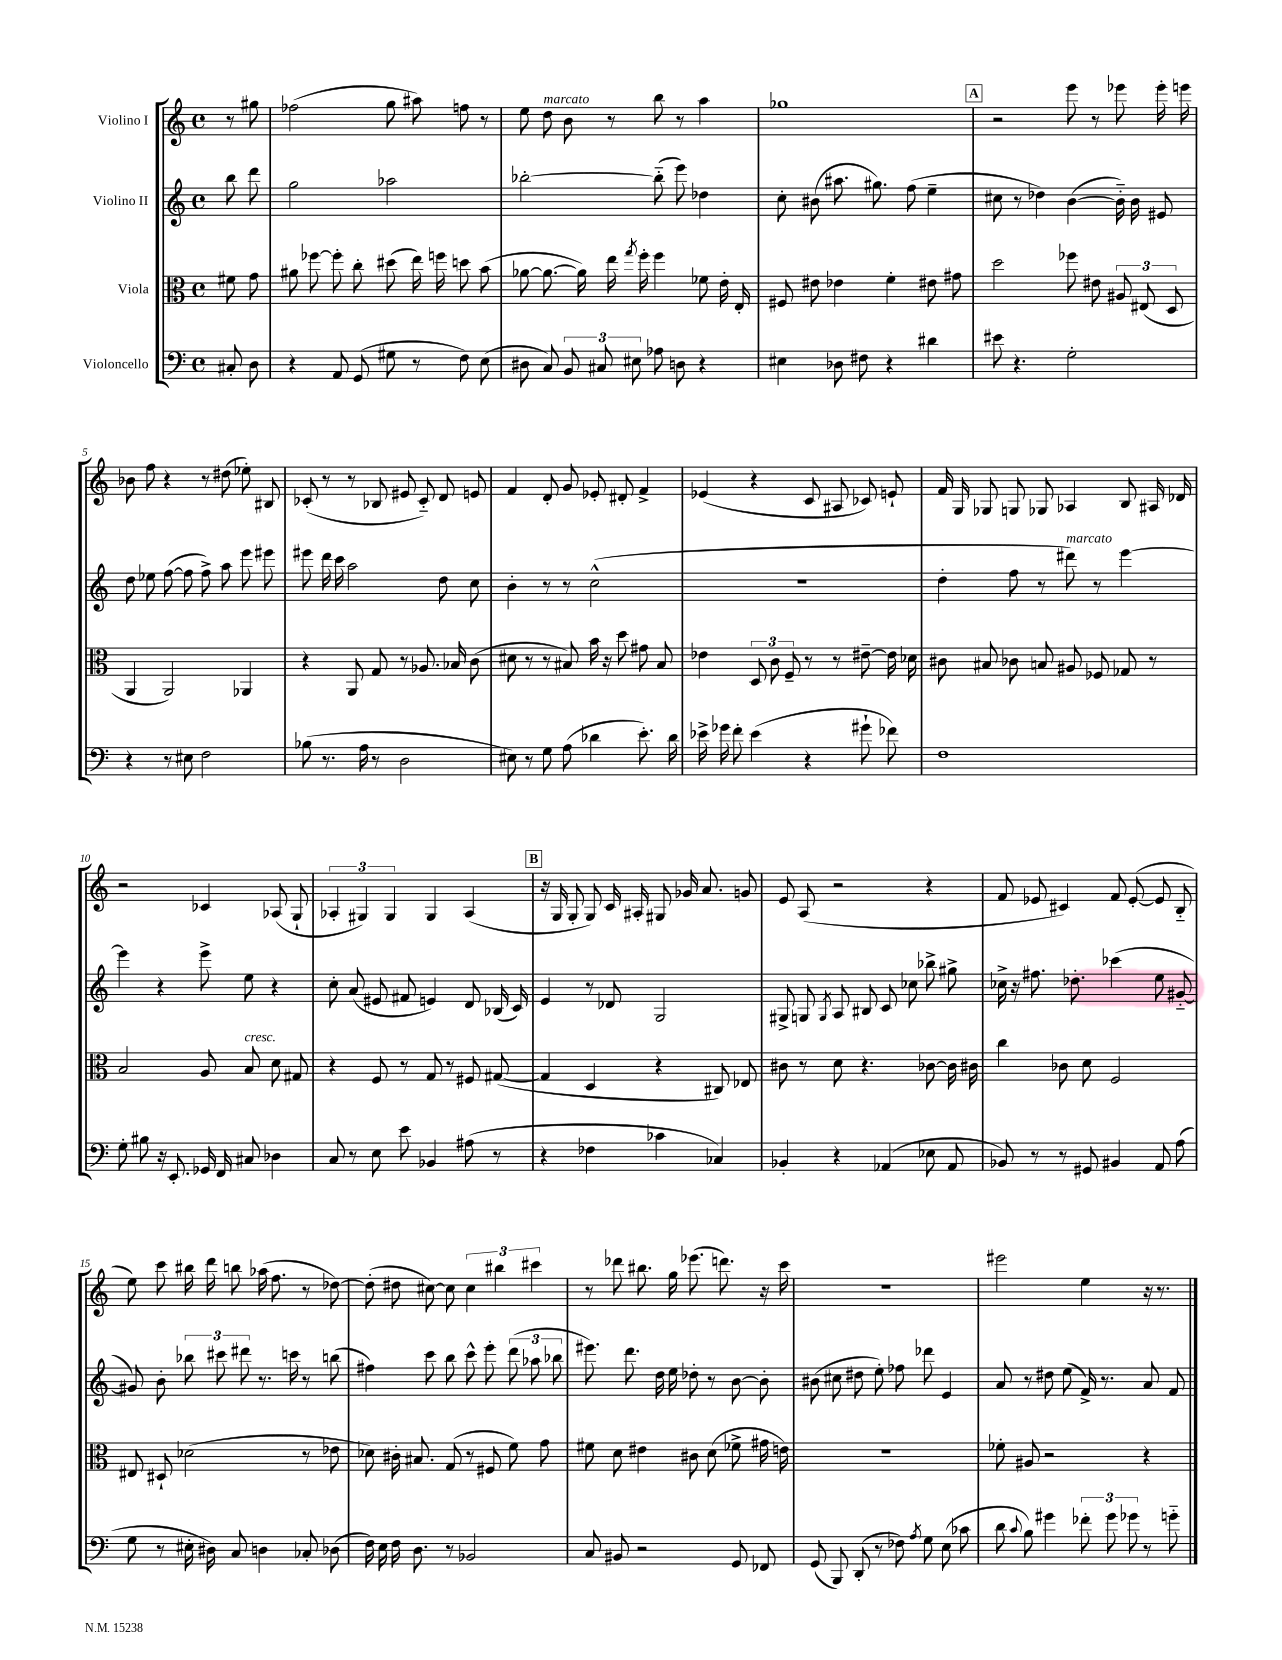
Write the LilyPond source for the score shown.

<<
\new StaffGroup <<
\new Staff = "s0" \with { instrumentName = "Violino I" } {
    \clef treble \key c \major \defaultTimeSignature \time 4/4 \partial 4
    \autoBeamOff r8 gis''8 |
    fes''2( g''8 ais''8) f''8 r8 |
    e''8 d''8^\markup { \italic "marcato" } b'8 r8 b''8 r8 a''4 |
    ges''1 |
    \mark \markup { \box "A" } r2 e'''8 r8 ees'''8 ees'''16-. e'''16 |
    bes'8 f''8 r4 r8 dis''8( ees''8-.) bis8 |
    ces'8-.( r8 r8 bes8 eis'8 ces'8-_) d'8 e'8 |
    f'4 d'8-. g'8 ees'8-. dis'8-. f'4-> |
    ees'4( r4 c'8 ais8 ces'8) e'8-! |
    f'16 g16 ges8 g8 ges8 aes4 b8 ais16 des'16 |
    r2 ces'4 aes8( g8-! |
    \tuplet 3/2 { aes4-. gis4) gis4 } gis4 aes4( |
    \mark \markup { \box "B" } r16 g16 g8-. g8) c'16 ais16-. gis8 ges'16 a'8. g'8 |
    e'8 a8( r2 r4 |
    f'8 ees'8 cis'4) f'8 ees'8~-.( ees'8 b8-_ |
    e''8) c'''8 bis''16 d'''16 b''8 aes''16( f''8. r8 des''8~) |
    des''8-.( dis''8 cis''8~) cis''8 \tuplet 3/2 { cis''4 bis''4 cis'''4 } |
    r8 des'''8 bis''8. g''16 ees'''8.( d'''8.) r16 c'''16 |
    r1 |
    eis'''2 e''4 r16 r8. \bar "|." |
}
\new Staff = "s1" \with { instrumentName = "Violino II" } {
    \clef treble \key c \major \defaultTimeSignature \time 4/4 \partial 4
    \autoBeamOff b''8 d'''8 |
    g''2 aes''2 |
    bes''2~-. bes''8-_( e'''8) des''4 |
    c''8-. bis'8( ais''8. gis''8.) f''8( e''4-- |
    \mark \markup { \box "A" } cis''8 r8 des''4) b'4~( b'16-_) b'16 eis'8 |
    d''8 ees''8 f''8~( f''8 f''8->) a''8 e'''8 eis'''8 |
    eis'''8 d'''16 c'''16 a''2 d''8 c''8 |
    b'4-. r8 r8 c''2-^( |
    r1 |
    d''4-. f''8 r8 dis'''8^\markup { \italic "marcato" }) r8 e'''4~ |
    e'''4 r4 e'''8-> e''8 r4 |
    c''8-. a'8( eis'8 fis'8 e'4) d'8 bes16( c'16) |
    \mark \markup { \box "B" } e'4 r8 des'8 g2 |
    gis8-> g8 \acciaccatura { g8 } a8 bis8 c'8 ces''8 bes''8-> gis''8-> |
    ces''16-> r16 fis''8. des''8.-. ces'''4( e''8 gis'8~-_ |
    gis'8) b'8-. \tuplet 3/2 { bes''8 cis'''8 dis'''8 } r8. c'''16 r8 b''8( |
    fis''4) c'''8 b''8 c'''8-^ e'''8-. \tuplet 3/2 { d'''8( aes''8 bes''8 } |
    eis'''8.) d'''8. d''16 e''16 des''8-. r8 b'8~ b'8-. |
    bis'8( cis''8 dis''8 e''8-.) fes''8 des'''8 e'4 |
    a'8 r8 dis''8 e''8( f'16->) r8. a'8 f'8 \bar "|." |
}
\new Staff = "s2" \with { instrumentName = "Viola" } {
    \clef alto \key c \major \defaultTimeSignature \time 4/4 \partial 4
    \autoBeamOff fis'8 g'8 |
    ais'8 fes''8~ fes''8-. c''8-. dis''8( e''16) f''16 d''8 b'8( |
    aes'8~ aes'8.~ aes'16) e''16 \acciaccatura { g''8 } f''16-. f''4 fes'8 e'16-. e16-. |
    fis8 eis'8 ees'4 f'4-. eis'8 gis'8 |
    \mark \markup { \box "A" } d''2 fes''8 eis'8 \tuplet 3/2 { ais8 eis8( d8 } |
    a,4 a,2) aes,4 |
    r4 a,8 g8 r8 aes8. bes16 c'8( |
    dis'8 r8 r8 bis8) b'16 r16 d''8 gis'8 bis8 |
    ees'4 \tuplet 3/2 { d8 c'8 f8-- } r8 r8 eis'8~-- eis'16 des'16 |
    cis'8 bis8 ces'8 b8 ais8 fes8 ges8 r8 |
    b2 a8 b8^\markup { \italic "cresc." } d'8 gis8 |
    r4 f8 r8 g8 r8 fis8 gis8~( |
    \mark \markup { \box "B" } gis4 d4 r4 cis8) ees8 |
    cis'8 r8 d'8 r4. ces'8~ ces'16 cis'16 |
    c''4 ces'8 d'8 f2 |
    eis8 dis8-! des'2( r8 ees'8 |
    des'8) cis'16-. bis8. g8( r8 fis8 f'8) g'8 |
    fis'8 d'8 eis'4 cis'8 d'8( fes'8-> gis'16 e'16) |
    R1 |
    fes'8-. ais8 r2 r4 \bar "|." |
}
\new Staff = "s3" \with { instrumentName = "Violoncello" } {
    \clef bass \key c \major \defaultTimeSignature \time 4/4 \partial 4
    \autoBeamOff cis8-. d8 |
    r4 a,8 g,8( gis8 r8 f8) e8( |
    dis8 c8) \tuplet 3/2 { b,8 cis8 eis8 } aes8 d8 r4 |
    eis4 des8 fis8 r4 dis'4 |
    \mark \markup { \box "A" } eis'8 r4. g2-. |
    r4 r8 eis8 f2 |
    bes8( r8. a16 r8 d2 |
    eis8) r8 g8 a8( des'4 e'8.-.) des'16 |
    ees'16-> ges'16 f'8-. ees'4( r4 gis'8-! fes'8) |
    f1 |
    g8-. bis8 r16 e,8.-. ges,16 f,16 cis8 des4 |
    c8 r8 e8 e'8 bes,4 ais8( r8 |
    \mark \markup { \box "B" } r4 fes4 ces'4 ces4) |
    bes,4-. r4 aes,4( ees8 aes,8 |
    bes,8) r8 r8 gis,8 bis,4 a,8 a8( |
    g8 r8 eis16-. dis16) c8 d4 ces8-. des8( |
    f16) e16 f16 d8. r8 bes,2 |
    c8 bis,8 r2 g,8 fes,8 |
    g,8( b,,8) d,8-.( r8 fes8) \acciaccatura { a8 } g8 e8( ces'8 |
    d'8 \appoggiatura { c'8 } b8) gis'4 \tuplet 3/2 { fes'8-. gis'8 ges'8 } r8 g'8-_ \bar "|." |
}
>>
>>
